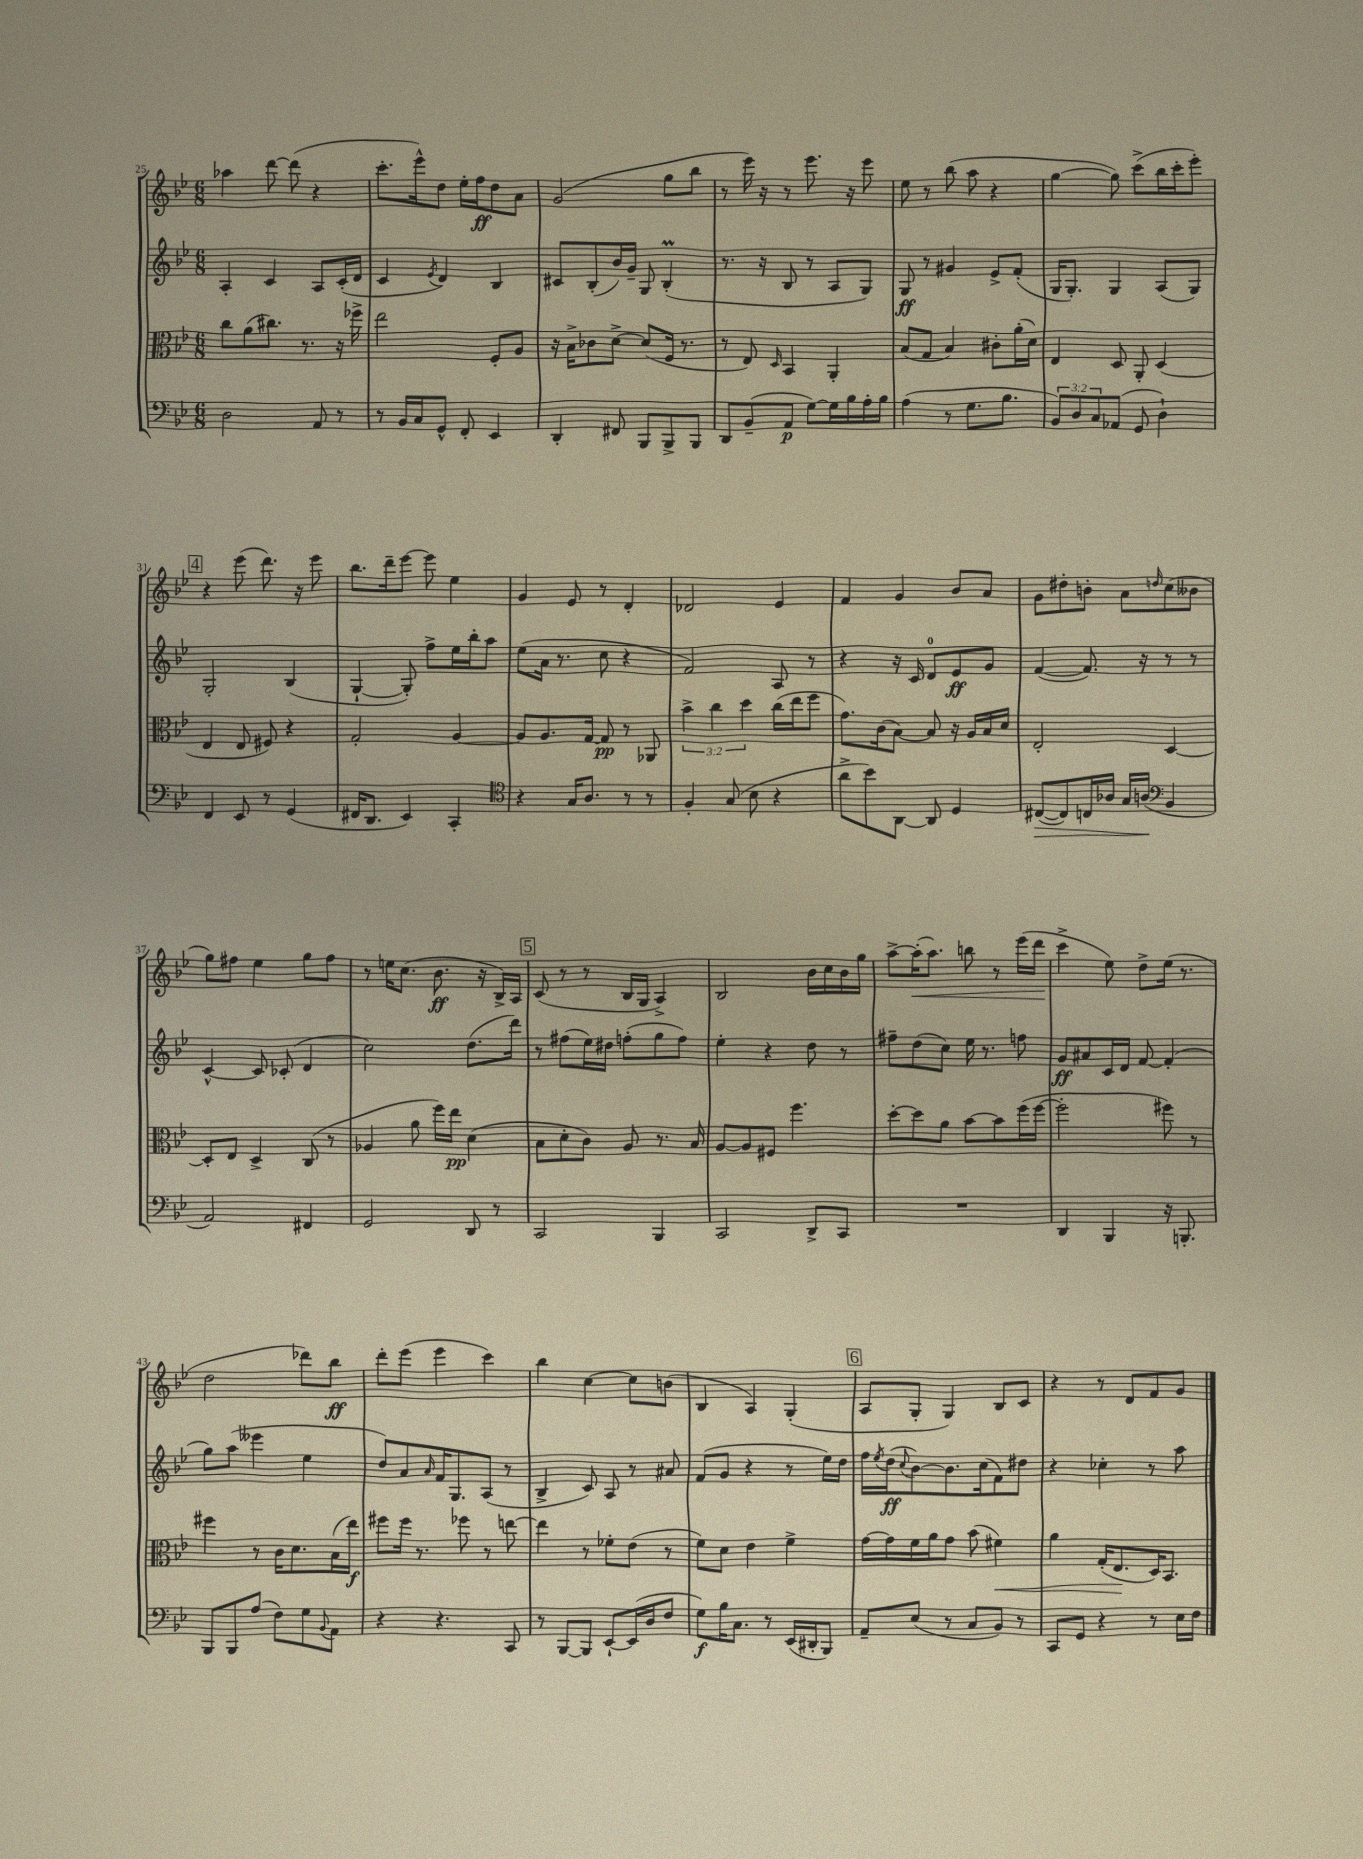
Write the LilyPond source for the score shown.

<<
\new StaffGroup <<
\new Staff = "s0" {
    \clef treble \key bes \major \numericTimeSignature \time 6/8
    aes''4 d'''8~ d'''8( r4 |
    c'''8.-. ees'''16-^) d''8 ees''16-. f''16\ff d''8 a'8 |
    g'2( g''8 bes''8 |
    r8 ees'''16) r16 r8 ees'''8. r16 ees'''8 |
    ees''8 r8 bes''8( a''8 r4 |
    g''4~ g''8) c'''8->( bes''16 c'''16-. ees'''8-.) |
    \mark \markup { \box "4" } r4 ees'''8( d'''8.) r16 ees'''8 |
    bes''8. d'''16-- ees'''8~ ees'''8 ees''4 |
    g'4 ees'8 r8 d'4-. |
    des'2 ees'4 |
    f'4 g'4 bes'8 a'8 |
    g'8 dis''8-. b'8-. a'8 \grace { d''16 } c''8( beses'8 |
    g''8) fis''8 ees''4 g''8 fis''8 |
    r8 e''16 c''8.( bes'8.\ff r16 bes16->) a16 |
    \mark \markup { \box "5" } c'8( r8 r8 bes16 g16 a4->) |
    bes2 bes'16 c''16 bes'16 g''16 |
    a''8~-> a''16-.\<( a''8.) b''8 r8 ees'''16( d'''16 |
    c'''4->\! ees''8) d''8-> ees''16( r8. |
    d''2 des'''8) bes''8\ff |
    d'''8-. ees'''8( ees'''4 c'''4) |
    bes''4 c''4~ c''8 b'8( |
    bes4 a4) g4-.( |
    \mark \markup { \box "6" } a8 g8-. g4) bes8 c'8 |
    r4 r8 d'8 f'8 g'8 \bar "|." |
}
\new Staff = "s1" {
    \clef treble \key bes \major \numericTimeSignature \time 6/8
    a4-. c'4 a8 c'16-.( d'16 |
    c'4 \acciaccatura { ees'8 } d'4) bes4 |
    cis'8 bes8-.( bes'16) g'16-- g8 bes4-.\prall( |
    r8. r16 bes8 r8 a8 g8) |
    g8\ff r8 gis'4 ees'8-> f'8-.( |
    g16 g8.-.) g4 a8( g8) |
    \mark \markup { \box "4" } g2-. bes4( |
    g4~-! g8-.) f''8-> ees''16 bes''16-. a''8 |
    ees''8( a'16 r8. c''8 r4 |
    f'2) a8 r8 |
    r4 r16 c'16 d'8-0 ees'8\ff g'8 |
    f'4~( f'8.) r16 r8 r8 |
    c'4~-^ c'8 ces'8-.( d'4 |
    c''2) d''8.( d'''16) |
    \mark \markup { \box "5" } r8 fis''8( ees''16) dis''16 f''8-.( g''8 f''8) |
    ees''4-. r4 d''8 r8 |
    fis''8-- d''8( c''8) ees''16 r8. f''8 |
    g'8\ff ais'8 c'16 d'16 f'8~ f'4-.( |
    g''8) a''8( eeses'''4 ees''4 |
    d''8) a'8 \grace { a'16 } f'16 g8. a8( r8 |
    bes4-> c'8) a8 r8 ais'8 |
    f'8( g'8 r4 r8 ees''16) d''16 |
    \mark \markup { \box "6" } f''16 \acciaccatura { ees''8 } d''16\ff( \appoggiatura { c''8 } bes'8~) bes'8. c''16( f'8) dis''8 |
    r4 ces''4-. r8 a''8 \bar "|." |
}
\new Staff = "s2" {
    \clef alto \key bes \major \numericTimeSignature \time 6/8 \override Staff.TupletNumber.text = #tuplet-number::calc-fraction-text
    c''8 a'8( cis''8.) r8. r16 fes''16-> |
    ees''2 f8-. a8 |
    r16 bes16-> ces'8 d'8~-> d'8( f16 r8. |
    r8 ees8) \grace { d16 } bes,4 a,4-. |
    bes8( g8 bes4) cis'8-. a'16-.( d'16) |
    ees4 d8 a,8-. d4( |
    \mark \markup { \box "4" } ees4 ees8 fis8) r4 |
    g2-. a4~ |
    a8 a8. g16~ g8\pp r8 aes,8 |
    \tuplet 3/2 { bes'4-> c''4 d''4 } c''16( ees''16 f''8 |
    g'8.) c'16( bes8~) bes8 r16 a16 bes16 d'16 |
    ees2-. d4~ |
    d8-. ees8 d4-> c8( r8 |
    aes4 a'8 f''16) ees''16\pp d'4( |
    \mark \markup { \box "5" } bes8 d'8-. c'8) a8 r8. bes16 |
    a8~ a8 fis8 f''4. |
    d''8~-. d''8 a'8 bes'8~ bes'8 f''16( f''16~ |
    f''2-. fis''8) r8 |
    fis''4 r8 c'16 d'8. bes16( ees''16\f) |
    fis''8 fis''16 r8. fes''8 r8 e''8~ |
    e''4 r8 fes'8-. ees'8( r8 |
    f'8) d'8 ees'4 f'4-> |
    \mark \markup { \box "6" } g'16~ g'16 f'16 a'16 g'8 bes'8( fis'4\<) |
    a'4 g16-.( ees8.\! d16) bes,8. \bar "|." |
}
\new Staff = "s3" {
    \clef bass \key bes \major \numericTimeSignature \time 6/8 \override Staff.TupletNumber.text = #tuplet-number::calc-fraction-text
    d2 a,8 r8 |
    r8 bes,16 c16 g,8-^ f,8-. ees,4 |
    d,4-. fis,8 bes,,8 bes,,8-> bes,,8 |
    d,8 bes,8--( a,8\p g8~) g16 bes16 a16-. bes16 |
    a4( r8 g8. bes8. |
    \tuplet 3/2 { bes,8) d8 c8 } aes,8( g,8 d4-!) |
    \mark \markup { \box "4" } f,4 ees,8 r8 g,4( |
    fis,16 d,8. ees,4) c,4-. |
    \clef tenor r4 g16 a8. r8 r8 |
    f4-. g8( bes8 r4 |
    a'8-> bes'8) a,8~ a,8 d4 |
    cis8~\>( cis8) c16 aes16 g16 a16\!( \clef bass bes,4 |
    a,2) fis,4 |
    g,2 d,8 r8 |
    \mark \markup { \box "5" } c,2 bes,,4 |
    c,2 d,8-> c,8 |
    R2. |
    d,4 bes,,4 r16 b,,8.-. |
    bes,,8 bes,,8 a8( f8) g8 \appoggiatura { bes,8 } a,8 |
    r4 r4. c,8 |
    r8 bes,,8~ bes,,8 ees,8~-! ees,16( d16 f8 |
    g8\f) bes16 c8. r8 ees,16( dis,16-. bes,,8) |
    \mark \markup { \box "6" } a,8-- ees8( r8 c8 bes,8) r8 |
    c,8 g,8 r4 r8 ees16 f16 \bar "|." |
}
>>
>>
\layout { \context { \Score currentBarNumber = #25 } }
